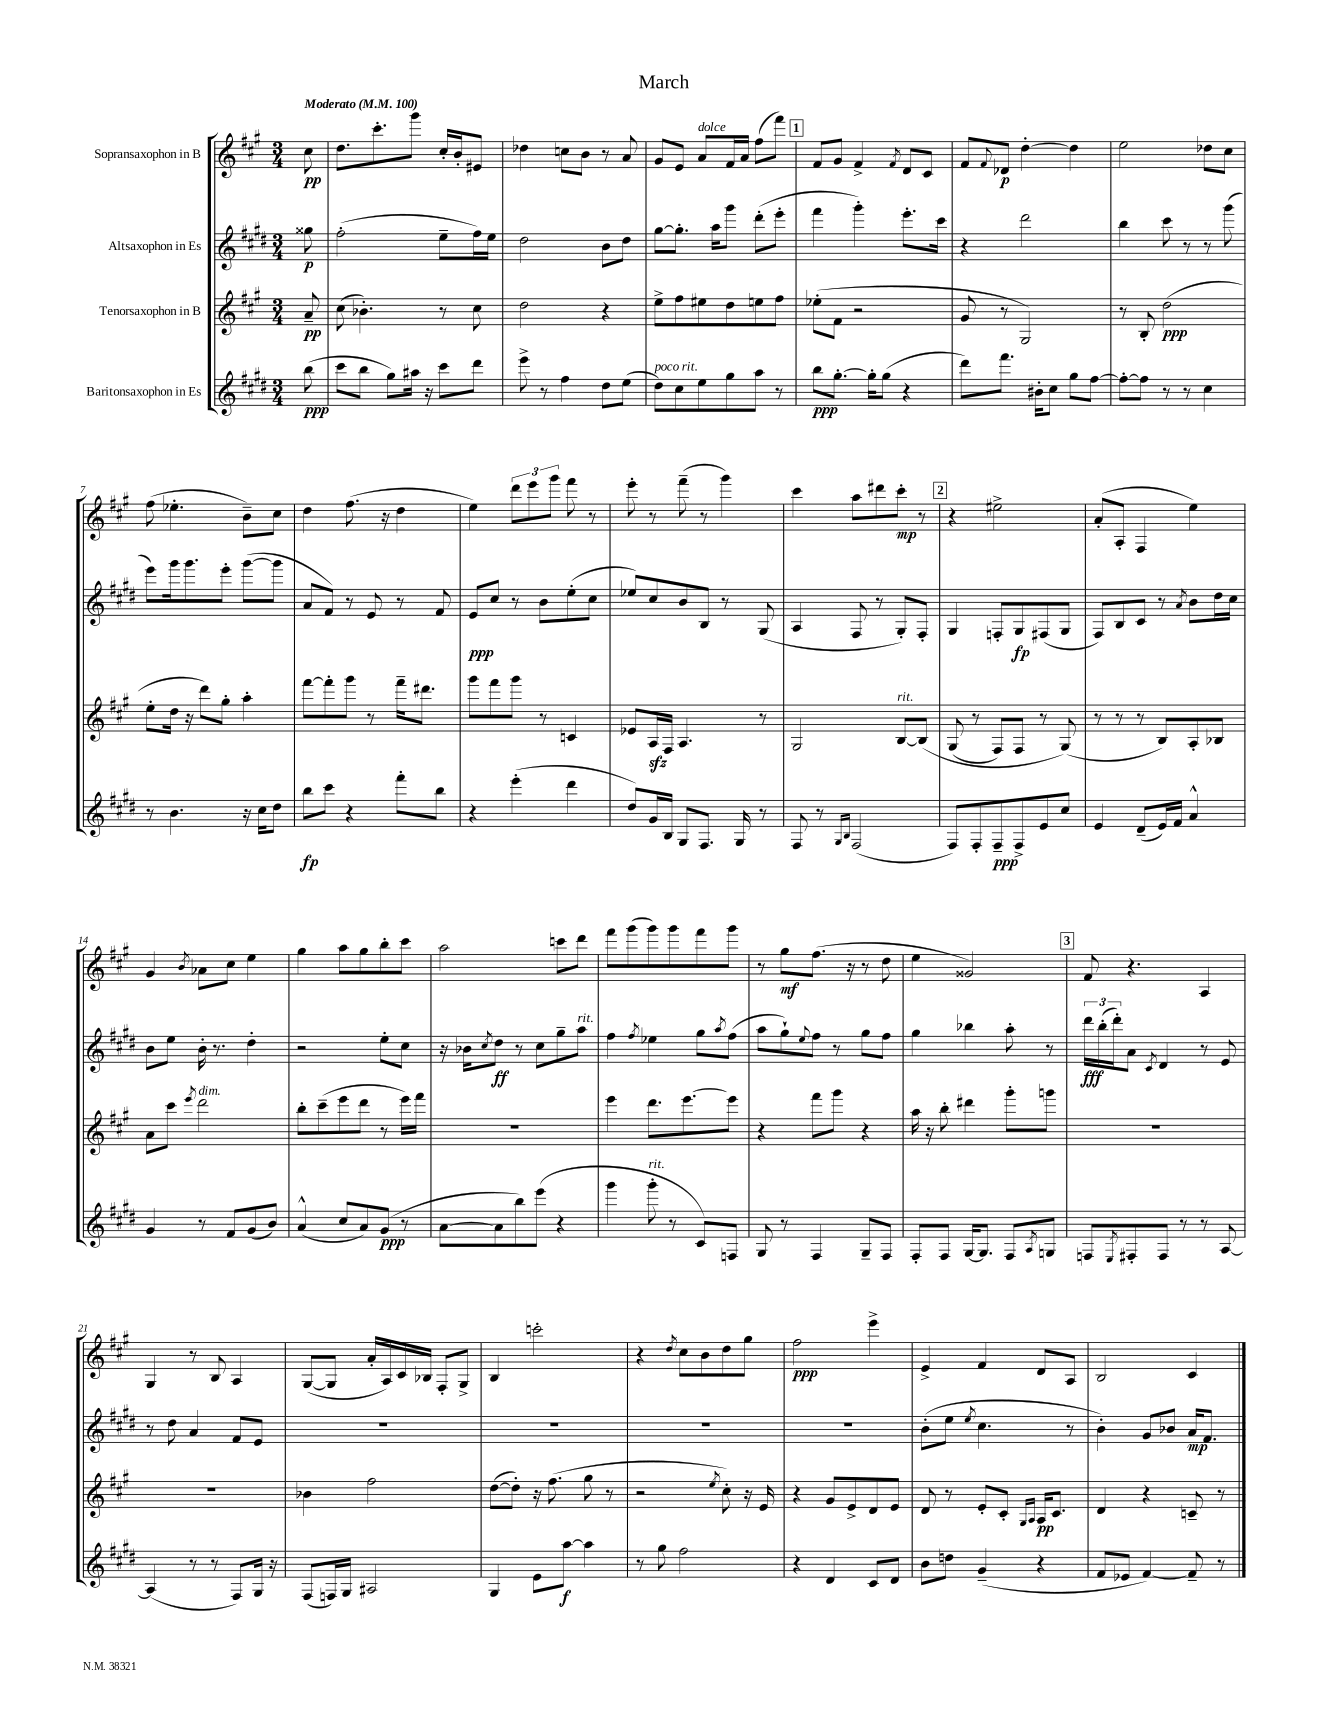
\header { title = "March" }
<<
\new StaffGroup <<
\new Staff = "s0" \with { instrumentName = "Sopransaxophon in B" } {
    \clef treble \key a \major \numericTimeSignature \time 3/4 \partial 8 \tempo "Moderato" 4 = 100
    cis''8\pp |
    d''8. cis'''8.-. gis'''8 cis''16-. b'16-. eis'8 |
    des''4 c''8 b'8 r8 a'8 |
    gis'8 e'8 a'8^\markup { \italic "dolce" } fis'16 a'16 fis''8( fis'''8) |
    \mark \markup { \box "1" } fis'8 gis'8 fis'4-> \acciaccatura { fis'8 } d'8 cis'8 |
    fis'8 \appoggiatura { fis'8 } des'8\p d''4~-. d''4 |
    e''2 des''8 cis''8 |
    fis''8( ees''4.-. b'8--) cis''8 |
    d''4 fis''8.( r16 d''4 |
    e''4) \tuplet 3/2 { d'''8 e'''8 gis'''8 } fis'''8 r8 |
    e'''8-. r8 fis'''8--( r8 gis'''4) |
    cis'''4 a''8 dis'''8 cis'''8-.\mp r8 |
    \mark \markup { \box "2" } r4 eis''2-> |
    a'8-.( a8-. fis4 e''4) |
    gis'4 \acciaccatura { b'8 } aes'8 cis''8 e''4 |
    gis''4 a''8 gis''8 b''8-. cis'''8 |
    a''2 c'''8 d'''8 |
    fis'''8 gis'''8( gis'''8) gis'''8 fis'''8 gis'''8 |
    r8 gis''8\mf fis''8.( r16 r8 d''8 |
    e''4 gisis'2) |
    \mark \markup { \box "3" } fis'8 r4. a4 |
    gis4 r8 b8 a4 |
    gis8~( gis8 a'16-. a16) cis'16 bes16 fis8-. gis8-> |
    b4 c'''2-. |
    r4 \acciaccatura { d''8 } cis''8 b'8 d''8 gis''8 |
    fis''2\ppp e'''4-> |
    e'4-> fis'4 d'8 a8 |
    b2 cis'4 \bar "|." |
}
\new Staff = "s1" \with { instrumentName = "Altsaxophon in Es" } {
    \clef treble \key e \major \numericTimeSignature \time 3/4 \partial 8
    gisis''8\p |
    fis''2-.( e''8-- fis''16) e''16 |
    dis''2 b'8 dis''8 |
    gis''8~ gis''8.-. a''16 gis'''8 dis'''8-.( e'''8-. |
    \mark \markup { \box "1" } fis'''4 gis'''4-.) e'''8.-. cis'''16 |
    r4 dis'''2 |
    b''4 cis'''8 r8 r8 gis'''8( |
    e'''8) gis'''16 gis'''8. e'''8-. gis'''8~( gis'''8 |
    a'8 fis'8) r8 e'8 r8 fis'8 |
    e'8\ppp cis''8 r8 b'8 e''8-.( cis''8 |
    ees''8) cis''8 b'8 b8 r8 gis8( |
    a4 fis8 r8 gis8-.) fis8-. |
    \mark \markup { \box "2" } gis4 f8-. gis8\fp fis8( gis8 |
    fis8) b8 cis'8 r8 \acciaccatura { a'8 } b'8 dis''16 cis''16 |
    b'8 e''8 b'16-. r8. dis''4-. |
    r2 e''8-. cis''8 |
    r16 bes'16 \acciaccatura { cis''8 } dis''8\ff r8 cis''8 gis''8-- a''8^\markup { \italic "rit." } |
    fis''4 \acciaccatura { fis''8 } ees''4 gis''8 \acciaccatura { a''8 } fis''8( |
    a''8 gis''8-!) \appoggiatura { e''8 } fis''8 r8 gis''8 fis''8 |
    gis''4 bes''4 a''8-. r8 |
    \mark \markup { \box "3" } \tuplet 3/2 { dis'''16\fff b''16-.( dis'''16-.) } a'8 \acciaccatura { cis'8 } dis'4 r8 e'8 |
    r8 dis''8 a'4 fis'8 e'8 |
    R2. |
    R2. |
    R2. |
    R2. |
    b'8-.( e''8 \acciaccatura { e''8 } cis''4. r8 |
    b'4-.) gis'8 bes'8 a'16\mp fis'8. \bar "|." |
}
\new Staff = "s2" \with { instrumentName = "Tenorsaxophon in B" } {
    \clef treble \key a \major \numericTimeSignature \time 3/4 \partial 8
    a'8--\pp |
    cis''8( bes'4.-.) r8 cis''8 |
    d''2 r4 |
    e''8-> fis''8 eis''8 d''8 e''8 fis''8 |
    \mark \markup { \box "1" } ees''8-.( fis'8 r2 |
    gis'8 r8 gis2) |
    r8 b8-. d''2\ppp( |
    e''8-. d''16 r16 d'''8) gis''8-. a''4-. |
    fis'''8~ fis'''8-. gis'''8 r8 fis'''16-- dis'''8. |
    gis'''8 fis'''8 gis'''8 r8 c'4 |
    ees'8 a16\sfz fis16 a4. r8 |
    gis2 b8~^\markup { \italic "rit." } b8\( |
    \mark \markup { \box "2" } gis8( r8 fis8) fis8 r8 gis8(\) |
    r8 r8 r8 b8) a8-. bes8 |
    a'8 cis'''8 \acciaccatura { e'''8 } d'''2^\markup { \italic "dim." } |
    b''8-. cis'''8--( e'''8 d'''8 r8 e'''16) fis'''16 |
    R2. |
    e'''4 d'''8. e'''8.~ e'''8 |
    r4 fis'''8 gis'''8 r4 |
    a''16 r16 b''8-. dis'''4 gis'''8-. g'''8 |
    \mark \markup { \box "3" } R2. |
    R2. |
    bes'4 fis''2 |
    d''8~( d''8-.) r16 fis''8.( gis''8 r8 |
    r2 \acciaccatura { e''8 } cis''8-.) r16 e'16 |
    r4 gis'8 e'8-> d'8 e'8 |
    d'8 r8 e'8-. cis'8-. \grace { gis16 a16 } a16\pp cis'8. |
    d'4 r4 c'8-- r8 \bar "|." |
}
\new Staff = "s3" \with { instrumentName = "Baritonsaxophon in Es" } {
    \clef treble \key e \major \numericTimeSignature \time 3/4 \partial 8
    b''8\ppp( |
    cis'''8 b''8 gis''8) ais''16 r16 cis'''8 dis'''8 |
    e'''8-> r8 fis''4 dis''8 e''8( |
    dis''8^\markup { \italic "poco rit." }) cis''8 e''8 gis''8 a''8 r8 |
    \mark \markup { \box "1" } b''8\ppp gis''8.~-. gis''16-. gis''8( r4 |
    dis'''8) fis'''8. bis'16-. cis''8 gis''8 fis''8~ |
    fis''8~-. fis''8 r8 r8 cis''4 |
    r8 b'4. r16 cis''16 dis''8 |
    b''8\fp cis'''8 r4 fis'''8-. b''8 |
    r4 e'''4-.( dis'''4 |
    dis''8) gis'16 b16 gis8 fis8. gis16 r8 |
    fis8 r8 \grace { gis16 b16 } fis2( |
    \mark \markup { \box "2" } fis8) fis8-. fis8--\ppp fis8-> e'8 cis''8 |
    e'4 dis'8--( e'16) fis'16 a'4-^ |
    gis'4 r8 fis'8 gis'8( b'8) |
    a'4-^( cis''8 a'8) gis'8\ppp( r8 |
    a'8~ a'8 b''8) e'''8( r4 |
    gis'''4 gis'''8-.^\markup { \italic "rit." } r8 cis'8) f8 |
    gis8 r8 fis4 gis8-- fis8 |
    fis8-. fis8 gis16~ gis8. fis8 \acciaccatura { a8 } g8 |
    \mark \markup { \box "3" } f8 \acciaccatura { e8 } fis8-. fis8 r8 r8 a8~ |
    a4( r8 r8 fis8) gis16 r16 |
    fis8( f16) gis16 ais2 |
    gis4 e'8 a''8~\f a''4 |
    r8 gis''8 fis''2 |
    r4 dis'4 cis'8 dis'8 |
    b'8 d''8 gis'4--( r4 |
    fis'8 ees'8 fis'4~) fis'8-- r8 \bar "|." |
}
>>
>>
